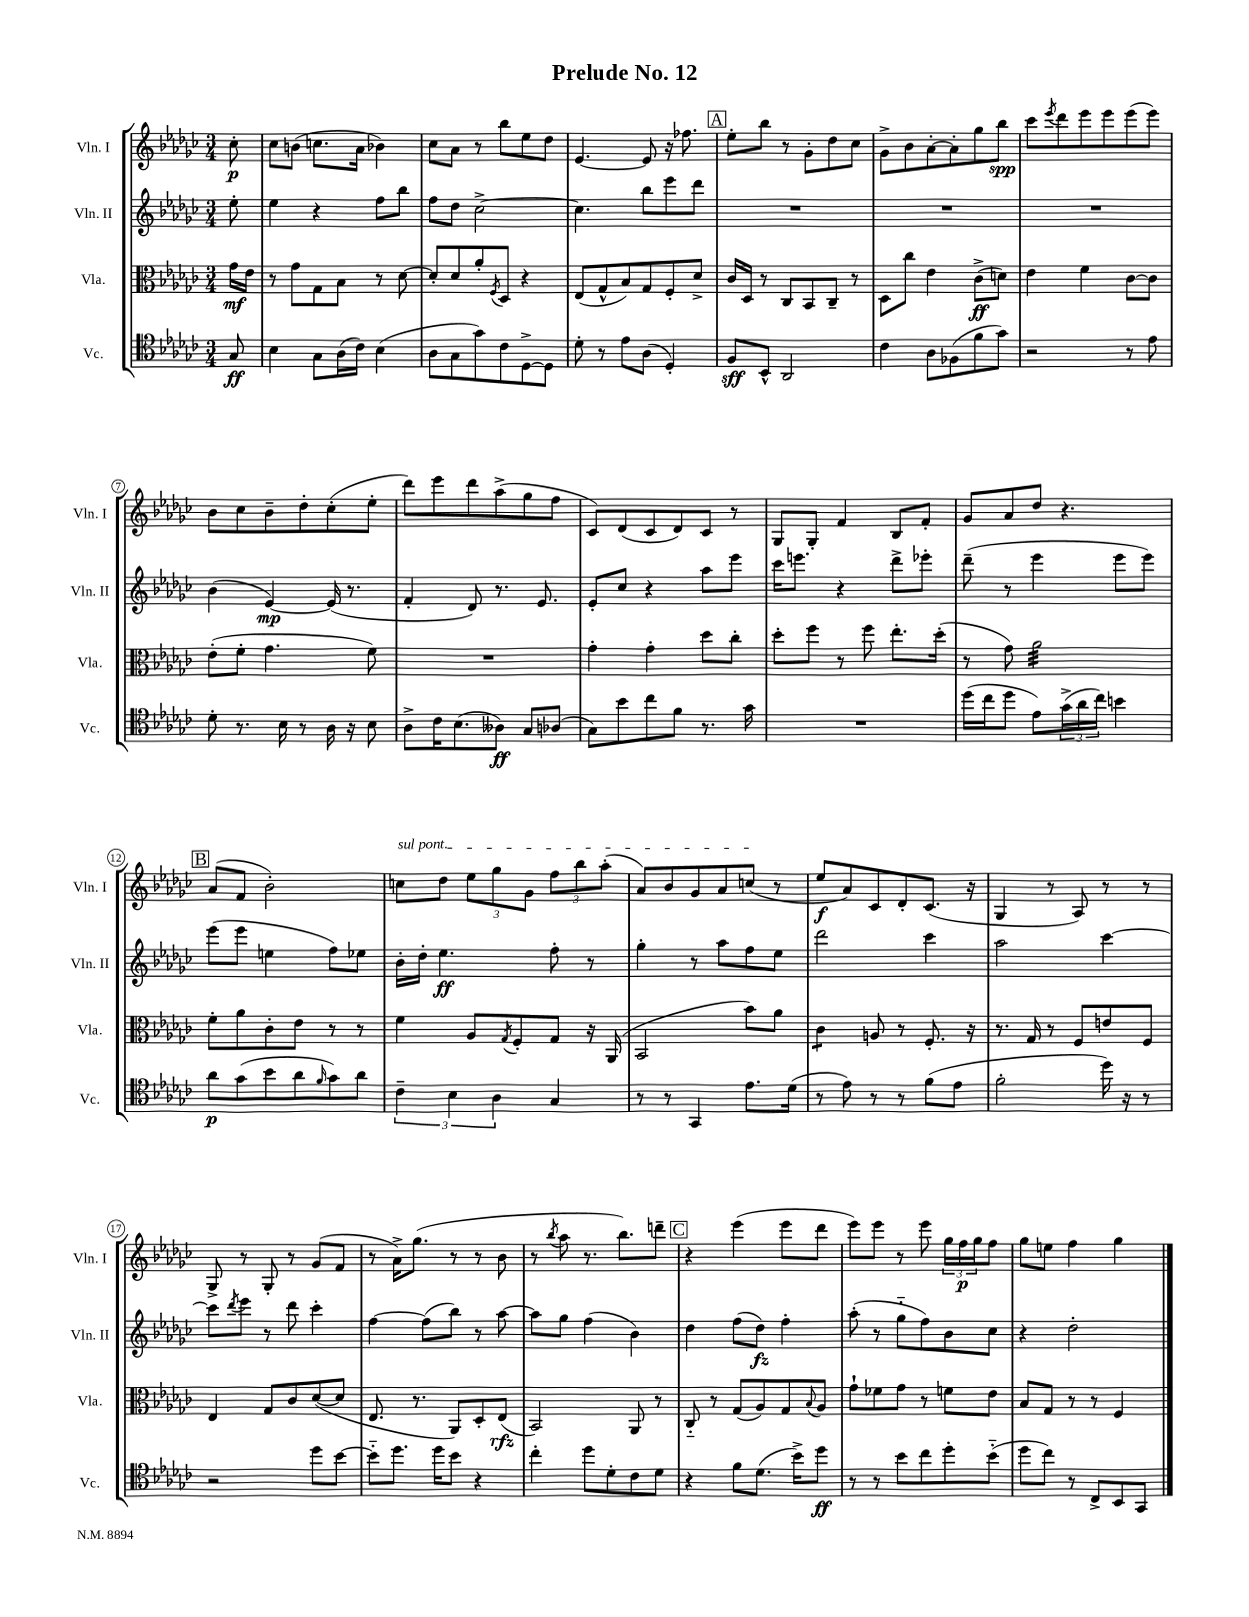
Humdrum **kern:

**kern	**dynam	**kern	**dynam	**kern	**dynam	**kern	**dynam
*part4	*part4	*part3	*part3	*part2	*part2	*part1	*part1
*staff4	*staff4	*staff3	*staff3	*staff2	*staff2	*staff1	*staff1
*I"Vc.	*	*I"Vla.	*	*I"Vln. II	*	*I"Vln. I	*
*I'Vc.	*	*I'Vla.	*	*I'Vln. II	*	*I'Vln. I	*
*clefC4	*	*clefC3	*	*clefG2	*	*clefG2	*
*k[b-e-a-d-g-c-]	*	*k[b-e-a-d-g-c-]	*	*k[b-e-a-d-g-c-]	*	*k[b-e-a-d-g-c-]	*
*M3/4	*	*M3/4	*	*M3/4	*	*M3/4	*
=	=	=	=	=	=	=	=
8G-/	ff	16g-\LL	mf	8ee-'\	.	8cc-'\	p
.	.	16e-\JJ	.	.	.	.	.
=1	=1	=1	=1	=1	=1	=1	=1
4B-\	.	8r	.	4ee-\	.	8cc-\L	.
.	.	8g-\L	.	.	.	(8bn\J	.
8G-\L	.	8G-\	.	4r	.	8.ccn\L	.
(16A-\L	.	8B-\J	.	.	.	.	.
16c-\JJ)	.	.	.	.	.	16a-\Jk	.
(4B-\	.	8r	.	8ff\L	.	4b-X\)	.
.	.	[8d-\	.	8bb-\J	.	.	.
=2	=2	=2	=2	=2	=2	=2	=2
8A-\L	.	8d-'/L]	.	8ff\L	.	8cc-\L	.
8G-\	.	8d-/	.	8dd-\J	.	8a-\J	.
8g-\)	.	8a-'/	.	[2cc-^\	.	8r	.
.	.	8qF/	.	.	.	.	.
8c-\	.	8D-/J	.	.	.	8bb-\L	.
[8D-^\	.	4r	.	.	.	8ee-\	.
8D-\J]	.	.	.	.	.	8dd-\J	.
=3	=3	=3	=3	=3	=3	=3	=3
8d-'\	.	(8E-/L	.	4.cc-\]	.	[4.e-/	.
8r	.	8G-^^/	.	.	.	.	.
8e-\L	.	8B-/)	.	.	.	.	.
(8A-\J	.	8G-/	.	8bb-\L	.	8e-/]	.
4D-'/)	.	8F'/	.	8eee-\	.	16r	.
.	.	.	.	.	.	8.ff-X\	.
.	.	8d-^/J	.	8ddd-\J	.	.	.
!!LO:REH:place=s1:t=A
=4	=4	=4	=4	=4	=4	=4	=4
8F/L	sff	16c-/LL	.	2.r	.	8ee-'\L	.
.	.	16D-/JJ	.	.	.	.	.
8BB-^^/J	.	8r	.	.	.	8bb-\J	.
2AA-/	.	8C-/L	.	.	.	8r	.
.	.	8BB-/	.	.	.	8g-'\L	.
.	.	8C-~/J	.	.	.	8dd-\	.
.	.	8r	.	.	.	8cc-\J	.
=5	=5	=5	=5	=5	=5	=5	=5
4c-\	.	8D-\L	.	2.r	.	8g-^\L	.
.	.	8cc-\J	.	.	.	8b-\	.
8A-\L	.	4e-\	.	.	.	[8a-'\	.
(8F-X\	.	.	.	.	.	8a-'\]	.
8f\	.	(8c-^\L	ff	.	.	8gg-\	.
8g-\J)	.	8dn\J)	.	.	.	8bb-\J	spp
=6	=6	=6	=6	=6	=6	=6	=6
2r	.	4e-\	.	2.r	.	8ccc-\L	.
.	.	.	.	.	.	8qeee-/	.
.	.	.	.	.	.	8ddd-\	.
.	.	4f\	.	.	.	8eee-\	.
.	.	.	.	.	.	8eee-\	.
8r	.	[8c-\L	.	.	.	(8eee-\	.
8e-\	.	8c-\J]	.	.	.	8eee-\J)	.
!!LO:LB:g=z
=7	=7	=7	=7	=7	=7	=7	=7
8d-'\	.	(8e-'\L	.	(4b-\	.	8b-\L	.
8.r	.	8f'\J	.	.	.	8cc-\	.
.	.	4.g-\	.	[4e-/)	mp	8b-~\	.
16B-\	.	.	.	.	.	.	.
8r	.	.	.	.	.	8dd-'\	.
16A-\	.	.	.	(16e-/]	.	(8cc-'\	.
16r	.	.	.	8.r	.	.	.
8B-\	.	8f\)	.	.	.	8ee-'\J	.
=8	=8	=8	=8	=8	=8	=8	=8
8A-^\L	.	2.r	.	4f'/	.	8ddd-\L)	.
16c-\K	.	.	.	.	.	8eee-\	.
(8.B-\	.	.	.	.	.	.	.
.	.	.	.	8d-/)	.	8ddd-\	.
8A--X\J)	ff	.	.	8.r	.	(8aa-^\	.
8G-/L	.	.	.	.	.	8gg-\	.
.	.	.	.	8.e-/	.	.	.
(8A-X/J	.	.	.	.	.	8ff\J	.
=9	=9	=9	=9	=9	=9	=9	=9
8G-\L)	.	4g-'\	.	8e-'/L	.	8c-/L)	.
8b-\	.	.	.	8cc-/J	.	(8d-/	.
8cc-\	.	4g-'\	.	4r	.	8c-/	.
8f\J	.	.	.	.	.	8d-/)	.
8.r	.	8dd-\L	.	8aa-\L	.	8c-/J	.
.	.	8cc-'\J	.	8eee-\J	.	8r	.
16g-\	.	.	.	.	.	.	.
=10	=10	=10	=10	=10	=10	=10	=10
2.r	.	8dd-'\L	.	16ccc-\KL	.	8G-/L	.
.	.	.	.	8.eeen\J	.	.	.
.	.	8ff\J	.	.	.	8G-'/J	.
.	.	8r	.	4r	.	4f/	.
.	.	8ff\	.	.	.	.	.
.	.	8.ee-'\L	.	8ddd-^\L	.	8B-/L	.
.	.	.	.	8eee-X'\J	.	8f'/J	.
.	.	(16dd-'\Jk	.	.	.	.	.
=11	=11	=11	=11	=11	=11	=11	=11
(16dd-\LL	.	8r	.	(8ddd-~\	.	8g-/L	.
16cc-\J	.	.	.	.	.	.	.
8dd-\J	.	8g-\)	.	8r	.	8a-/	.
*	*	*tremolo	*	*	*	*	*
8e-\L)	.	32a-\LLL	.	4eee-\	.	8dd-/J	.
.	.	32a-\	.	.	.	.	.
.	.	32a-\	.	.	.	.	.
.	.	32a-\	.	.	.	.	.
(24g-^\L	.	32a-\	.	.	.	4.r	.
.	.	32a-\	.	.	.	.	.
24a-\	.	.	.	.	.	.	.
.	.	32a-\	.	.	.	.	.
24cc-\JJ)	.	.	.	.	.	.	.
.	.	32a-\	.	.	.	.	.
4bn\	.	32a-\	.	8eee-\L	.	.	.
.	.	32a-\	.	.	.	.	.
.	.	32a-\	.	.	.	.	.
.	.	32a-\	.	.	.	.	.
.	.	32a-\	.	8eee-\J)	.	.	.
.	.	32a-\	.	.	.	.	.
.	.	32a-\	.	.	.	.	.
.	.	32a-\JJJ	.	.	.	.	.
*	*	*Xtremolo	*	*	*	*	*
!!LO:LB:g=z
!!LO:REH:place=s1:t=B
=12	=12	=12	=12	=12	=12	=12	=12
8a-\L	p	8f'\L	.	(8eee-\L	.	(8a-/L	.
(8g-\	.	8a-\	.	8eee-\J	.	8f/J	.
8b-\	.	8c-'\	.	4een\	.	2b-'\)	.
8a-\	.	8e-\J	.	.	.	.	.
16qqf/	.	.	.	.	.	.	.
8g-\)	.	8r	.	8ff\L)	.	.	.
8a-\J	.	8r	.	8ee-X\J	.	.	.
=13	=13	=13	=13	=13	=13	=13	=13
!	!	!	!	!	!	!LO:TX:a:i:t=sul pont.	!
6c-~\	.	4f\	.	16b-'\LL	.	8ccn\L	.
.	.	.	.	16dd-'\JJ	.	.	.
.	.	.	.	4.ee-\	ff	8dd-\J	.
6B-\	.	.	.	.	.	.	.
.	.	8A-/L	.	.	.	12ee-\L	.
6A-\	.	.	.	.	.	12gg-\	.
.	.	8qG-/	.	.	.	.	.
.	.	8F'/	.	.	.	.	.
.	.	.	.	.	.	12g-\J	.
4G-/	.	8G-/J	.	8ff'\	.	12ff\L	.
.	.	.	.	.	.	12bb-\	.
.	.	16r	.	8r	.	.	.
.	.	.	.	.	.	(12aa-'\J	.
.	.	(16AA-/	.	.	.	.	.
=14	=14	=14	=14	=14	=14	=14	=14
8r	.	2BB-/	.	4gg-'\	.	8a-/L)	.
8r	.	.	.	.	.	8b-/	.
4GG-/	.	.	.	8r	.	8g-/	.
.	.	.	.	8aa-\L	.	8a-/	.
8.e-\L	.	8b-\L)	.	8ff\	.	(8ccn/J	.
.	.	8a-\J	.	8ee-\J	.	8r	.
(16d-\Jk	.	.	.	.	.	.	.
=15	=15	=15	=15	=15	=15	=15	=15
*	*	*tremolo	*	*	*	*	*
8r	.	8c-\L	.	2ddd-\	.	8ee-/L	f
8e-\)	.	8c-\J	.	.	.	8a-/)	.
*	*	*Xtremolo	*	*	*	*	*
8r	.	8An/	.	.	.	8c-/	.
8r	.	8r	.	.	.	8d-'/	.
(8f\L	.	8.F'/	.	4ccc-\	.	(8.c-/J	.
8e-\J	.	.	.	.	.	.	.
.	.	16r	.	.	.	16r	.
=16	=16	=16	=16	=16	=16	=16	=16
2f'\	.	8.r	.	2aa-\	.	4G-/	.
.	.	16G-/	.	.	.	.	.
.	.	8r	.	.	.	8r	.
.	.	8F/L	.	.	.	8A-/)	.
16dd-\)	.	8en/	.	[4ccc-\	.	8r	.
16r	.	.	.	.	.	.	.
8r	.	8F/J	.	.	.	8r	.
!!LO:LB:g=z
=17	=17	=17	=17	=17	=17	=17	=17
2r	.	4E-/	.	8ccc-\L]	.	8G-^/	.
.	.	.	.	8qddd-/	.	.	.
.	.	.	.	8eee-\J	.	8r	.
.	.	8G-/L	.	8r	.	8G-'/	.
.	.	8c-/	.	8ddd-\	.	8r	.
8dd-\L	.	([8d-/	.	4ccc-'\	.	(8g-/L	.
[8b-\J	.	8d-/J]	.	.	.	8f/J	.
=18	=18	=18	=18	=18	=18	=18	=18
8b-\L]	.	8.E-/	.	[4ff\	.	8r	.
8.dd-\J	.	.	.	.	.	16a-^\KL)	.
.	.	8.r	.	.	.	(8.gg-\J	.
.	.	.	.	(8ff\L]	.	.	.
16dd-\KL	.	.	.	.	.	.	.
8b-\J	.	8AA-/L)	.	8bb-\J)	.	8r	.
4r	.	8D-'/	.	8r	.	8r	.
.	.	(8E-/J	rfz	[8aa-\	.	8b-\	.
=19	=19	=19	=19	=19	=19	=19	=19
4cc-'\	.	2BB-/)	.	8aa-\L]	.	8r	.
.	.	.	.	.	.	8qbb-/	.
.	.	.	.	8gg-\J	.	8aa-\	.
8dd-\L	.	.	.	(4ff\	.	8.r	.
8d-'\	.	.	.	.	.	.	.
.	.	.	.	.	.	8.bb-\L)	.
8c-\	.	8AA-/	.	4b-\)	.	.	.
8d-\J	.	8r	.	.	.	8dddn~\J	.
!!LO:REH:place=s1:t=C
=20	=20	=20	=20	=20	=20	=20	=20
4r	.	8C-/	.	4dd-\	.	4r	.
.	.	8r	.	.	.	.	.
8f\L	.	(8G-/L	.	(8ff\L	.	(4eee-\	.
(8.d-\J	.	8A-/)	.	8dd-\J)	fz	.	.
.	.	8G-/	.	4ff'\	.	8eee-\L	.
16b-^\KL)	.	.	.	.	.	.	.
.	.	8qqB-/	.	.	.	.	.
8dd-\J	ff	8A-/J	.	.	.	8ddd-\J	.
=21	=21	=21	=21	=21	=21	=21	=21
8r	.	8g-`\L	.	(8aa-'\	.	8eee-\L)	.
8r	.	8f-X\	.	8r	.	8eee-\J	.
8b-\L	.	8g-\J	.	8gg-\L	.	8r	.
8cc-\	.	8r	.	8ff\)	.	8eee-\	.
8dd-'\	.	8fn\L	.	8b-\	.	24gg-\LL	.
.	.	.	.	.	.	24ff\	p
.	.	.	.	.	.	24gg-\J	.
(8b-\J	.	8e-\J	.	8cc-\J	.	8ff\J	.
=22	=22	=22	=22	=22	=22	=22	=22
8dd-\L	.	8B-/L	.	4r	.	8gg-\L	.
8cc-\J)	.	8G-/J	.	.	.	8een\J	.
8r	.	8r	.	2dd-'\	.	4ff\	.
8C-^/L	.	8r	.	.	.	.	.
8BB-/	.	4F/	.	.	.	4gg-\	.
8GG-/J	.	.	.	.	.	.	.
==	==	==	==	==	==	==	==
*-	*-	*-	*-	*-	*-	*-	*-
